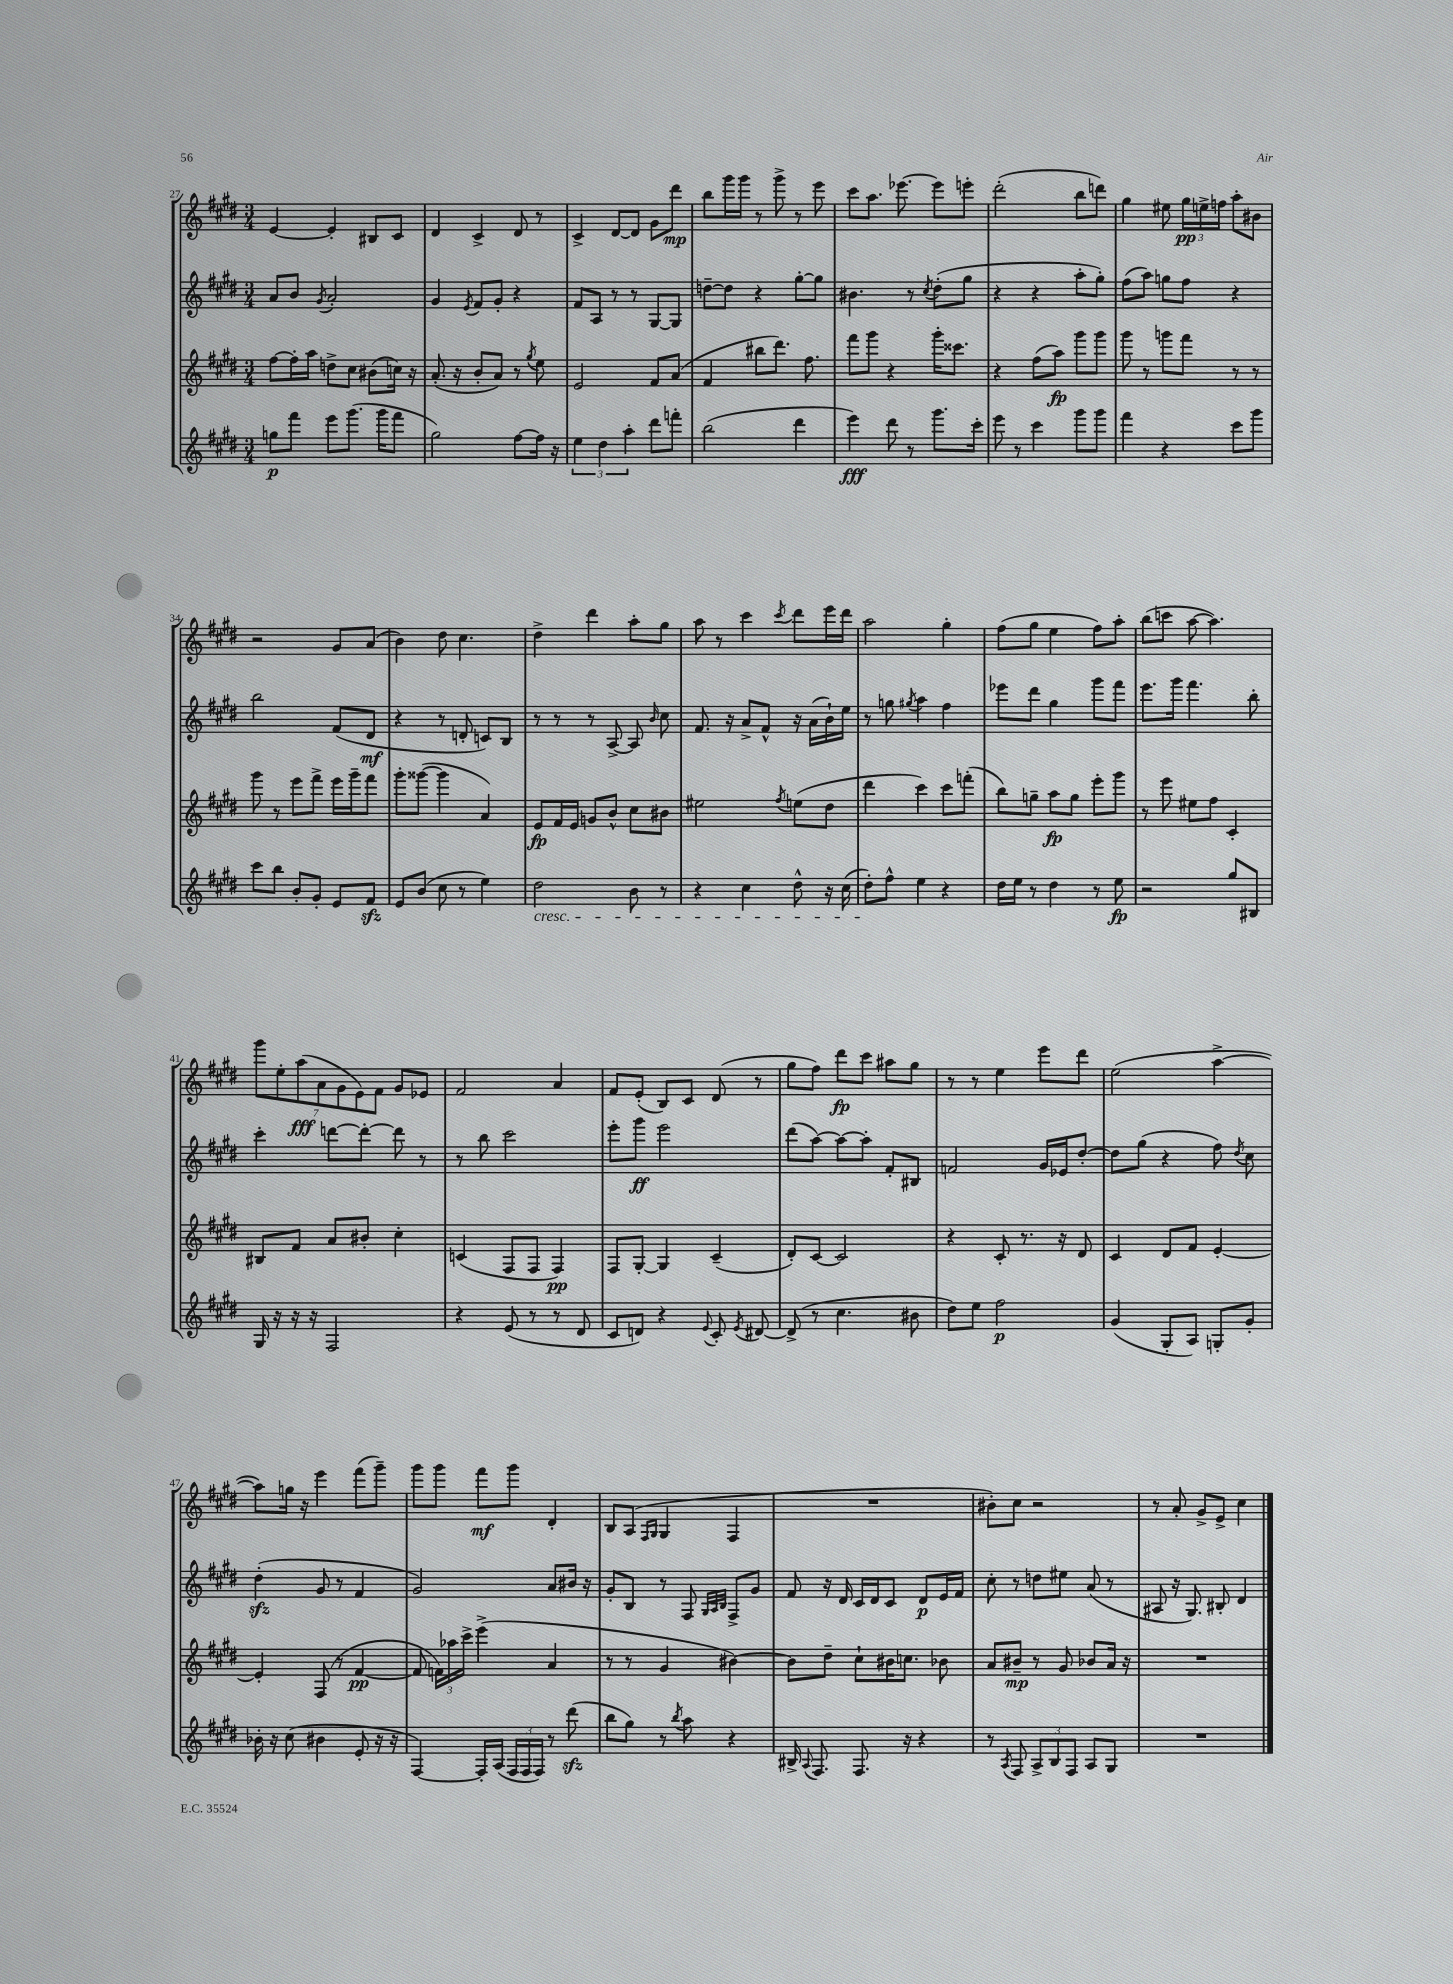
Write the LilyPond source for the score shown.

<<
\new StaffGroup <<
\new Staff = "s0" {
    \clef treble \key e \major \numericTimeSignature \time 3/4
    \autoBeamOff e'4~ e'4-. bis8[ cis'8] |
    dis'4 cis'4-> dis'8 r8 |
    cis'4-> dis'8[~ dis'8] gis'8[ dis'''8]\mp |
    b''8[ gis'''16 gis'''16] r8 gis'''8-> r8 e'''8 |
    cis'''8[ a''8.] ees'''8.~ ees'''8[ e'''8]-. |
    dis'''2-.( b''8[ d'''8]) |
    gis''4 eis''8 \tuplet 3/2 { gis''16[\pp e''16-> f''16] } a''8[-. bis'8] |
    r2 gis'8[ a'8]( |
    b'4) dis''8 cis''4. |
    dis''4-> dis'''4 a''8[-. gis''8] |
    a''8 r8 cis'''4 \acciaccatura { cis'''8 } dis'''8[ e'''16 dis'''16] |
    a''2 gis''4-. |
    fis''8[( gis''8] e''4 fis''8[) a''8]-. |
    b''8[( c'''8] a''8~ a''4.) |
    \tuplet 7/4 { gis'''8[ e''8-. a''8\fff( a'8 gis'8 e'8) fis'8] } gis'8[ ees'8] |
    fis'2 a'4 |
    fis'8[ e'8]-.( b8[) cis'8] dis'8( r8 |
    gis''8[ fis''8]) dis'''8[\fp cis'''8] ais''8[ gis''8] |
    r8 r8 e''4 e'''8[ dis'''8] |
    e''2( a''4~-> |
    a''8[) g''16] r16 e'''4 fis'''8[( gis'''8]--) |
    gis'''8[ gis'''8] fis'''8[\mf gis'''8] dis'4-. |
    b8[ a8]( \grace { fis16[ gis16] } gis4 fis4 |
    R2. |
    bis'8[-.) cis''8] r2 |
    r8 a'8-. gis'8[-> e'8]-> cis''4 \bar "|." |
}
\new Staff = "s1" {
    \clef treble \key e \major \numericTimeSignature \time 3/4
    \autoBeamOff a'8[ b'8] \acciaccatura { gis'8 } a'2-. |
    gis'4 \acciaccatura { e'8 } fis'8[ gis'8]-. r4 |
    fis'8[ a8] r8 r8 gis8[~ gis8] |
    d''8[~-- d''8] r4 gis''8[~-. gis''8] |
    bis'4. r8 \acciaccatura { cis''8 } dis''8[-.( gis''8] |
    r4 r4 a''8[-. gis''8]-.) |
    fis''8[( a''8]) g''8[ fis''8] r4 |
    b''2 fis'8[( dis'8]\mf |
    r4 r8 d'8-. c'8[) b8] |
    r8 r8 r8 a8~-> a8 \grace { b'16 } cis''8 |
    fis'8. r16 a'8[-> fis'8]-^ r16 a'16[( b'16-!) e''16] |
    r8 g''8 \acciaccatura { gis''8 } a''4 fis''4 |
    ees'''8[ dis'''8] gis''4 gis'''8[ fis'''8] |
    e'''8.[ gis'''16] fis'''4. b''8-. |
    cis'''4-. d'''8[~ d'''8]~-. d'''8 r8 |
    r8 b''8 cis'''2 |
    e'''8[-. gis'''8]\ff e'''2 |
    dis'''8[( a''8]~) a''8[~ a''8]-. fis'8[-. bis8] |
    f'2 gis'16[ ees'16 dis''8]~-. |
    dis''8[ gis''8]( r4 fis''8) \acciaccatura { dis''8 } cis''8 |
    dis''4-.\sfz( gis'8 r8 fis'4 |
    gis'2) a'8[ bis'16] r16 |
    gis'8[-. b8] r8 fis8 \grace { gis32[ a32 b32] } fis8[-> gis'8] |
    fis'8 r16 dis'16 cis'16[ dis'16 cis'8] dis'8[\p e'16 fis'16] |
    cis''8-. r8 d''8[ eis''8] a'8( r8 |
    ais8 r16 gis8.) bis8-. dis'4 \bar "|." |
}
\new Staff = "s2" {
    \clef treble \key e \major \numericTimeSignature \time 3/4
    \autoBeamOff fis''8[~ fis''16-. a''16] d''8[-> cis''8] bis'8[( c''16]) r16 |
    a'8.-.( r16 b'8[-. a'8]) r8 \acciaccatura { gis''8 } e''8 |
    e'2 fis'8[ a'8]( |
    fis'4 bis''8[ dis'''8.]) fis''8. |
    fis'''8[ gis'''8] r4 gis'''16[-. cisis'''8.] |
    r4 fis''8[( a''8]\fp) gis'''8[ gis'''8] |
    gis'''8 r8 g'''8[ fis'''8] r8 r8 |
    gis'''8 r8 e'''8[ fis'''8]-> e'''16[ gis'''16-- fis'''8] |
    gis'''8[-. gisis'''8]~( gisis'''4 a'4) |
    e'8[\fp fis'16 e'16] g'8[ b'8]-^ cis''8[ bis'8] |
    eis''2 \acciaccatura { fis''8 } e''8[( dis''8] |
    dis'''4 cis'''4) cis'''8[ f'''8]-.( |
    b''8[) g''8]-- a''8[\fp g''8] e'''8[-. gis'''8] |
    r8 e'''8 eis''8[ fis''8] cis'4-. |
    bis8[ fis'8] a'8[ bis'8]-. cis''4-. |
    c'4( fis8[ fis8] fis4\pp) |
    fis8[ gis8]~-. gis4 cis'4--( |
    dis'8[-.) cis'8]~ cis'2 |
    r4 cis'8-. r8. r16 dis'8 |
    cis'4 dis'8[ fis'8] e'4~-. |
    e'4-. fis8( r8 fis'4~\pp |
    fis'8 \tuplet 3/2 { f'16[) aes''16 cis'''16]-> } e'''4->( a'4 |
    r8 r8 gis'4 bis'4~) |
    bis'8[ dis''8]-- cis''8[-! bis'16 c''8.] bes'8 |
    a'8[ bis'8]--\mp r8 gis'8 bes'8[ a'16] r16 |
    R2. \bar "|." |
}
\new Staff = "s3" {
    \clef treble \key e \major \numericTimeSignature \time 3/4
    \autoBeamOff g''8[\p fis'''8] e'''8[ gis'''8.]( gis'''16[ fis'''8] |
    gis''2) fis''8[~ fis''16] r16 |
    \tuplet 3/2 { e''4 dis''4 a''4-. } dis'''8[ f'''8]-. |
    b''2( dis'''4 |
    e'''4\fff) dis'''8 r8 gis'''8.[ cis'''16]-. |
    e'''8 r8 cis'''4 gis'''8[ gis'''8] |
    fis'''4 r4 cis'''8[ gis'''8] |
    cis'''8[ b''8] b'8[-. gis'8]-. e'8[ fis'8]\sfz |
    e'8[ b'8]( cis''8 r8 e''4) |
    dis''2\cresc b'8 r8 |
    r4 cis''4 dis''8-^ r16 cis''16( |
    dis''8[-.\!) fis''8]-^ e''4 r4 |
    dis''16[ e''16] r8 dis''4 r8 e''8\fp |
    r2 gis''8[ bis8] |
    gis16 r16 r16 r16 fis2 |
    r4 e'8( r8 r8 dis'8 |
    cis'8[ d'8]) r4 \appoggiatura { e'8 } cis'8-. \acciaccatura { e'8 } dis'8~ |
    dis'8->( r8 cis''4. bis'8 |
    dis''8[) e''8] fis''2\p |
    gis'4( gis8[-. a8]) g8[-. gis'8]-. |
    bes'16-. r16 cis''8( bis'4 e'8-. r16 r16 |
    fis4~) fis16[-. a16]( \tuplet 3/2 { fis16[ fis16 fis16]) } r8 dis'''8\sfz( |
    b''8[ gis''8]) r8 \acciaccatura { b''8 } a''8 r4 |
    bis16-> \appoggiatura { a8 } fis8. fis8. r16 r4 |
    r8 \acciaccatura { a8 } fis8 \tuplet 3/2 { a8[-> b8 fis8] } a8[ gis8] |
    R2. \bar "|." |
}
>>
>>
\layout { \context { \Score currentBarNumber = #27 } }
